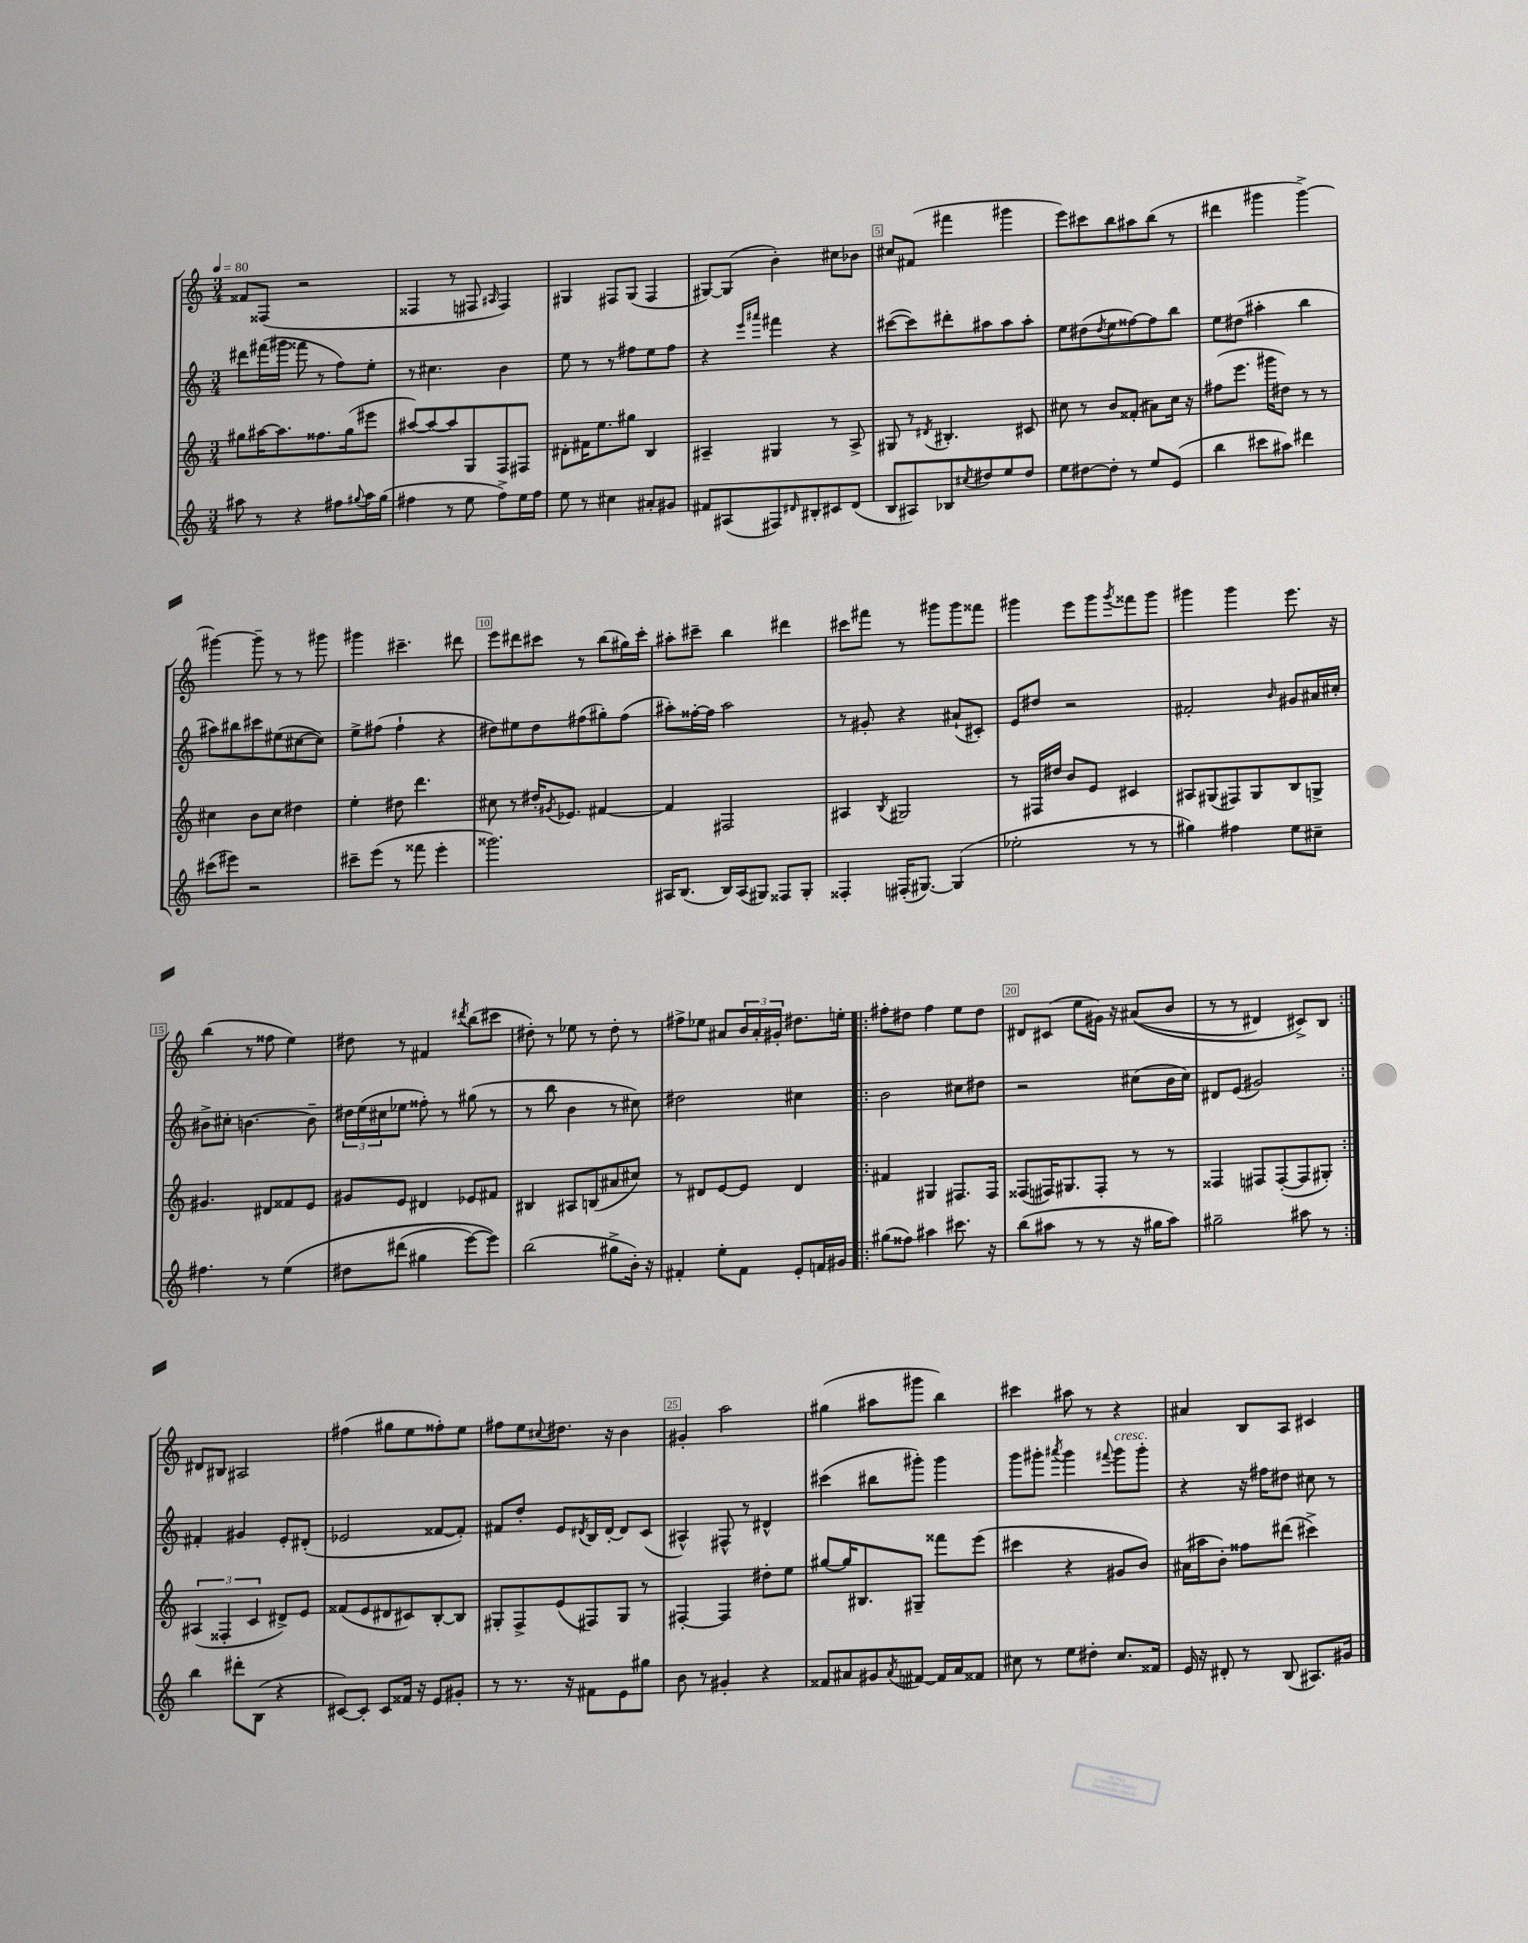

**kern	**kern	**kern	**kern
*staff4	*staff3	*staff2	*staff1
*clefG2	*clefG2	*clefG2	*clefG2
*k[]	*k[]	*k[]	*k[]
*M3/4	*M3/4	*M3/4	*M3/4
*MM80	*MM80	*MM80	*MM80
8aa#\	8gg#\L	8ddd#\L	8f##/L
8r	[16aa#\K	(16fff#\L	(8F##/J
.	8.aa#\]	16ggg#\JJ	.
4r	.	8fff##\	2r
.	8.ff##\	8r	.
8ff#\L	.	8ff\L)	.
.	(16gg#\k	.	.
8qqgg#/	.	.	.
16aa#\L	8eee#\J	8ee'\J	.
(16gg#\JJ	.	.	.
=	=	=	=
4ff#\	[8aa#/L)	8r	4F##/
.	8aa#/_	4.cc#\	.
8r	8aa#/]	.	8r
8ee\	8G/	.	8F#/
.	.	.	16qqA#/
8ff#^\L)	8F/	4b\	4F#/)
16ee\L	8F#/J	.	.
16ff#\JJ	.	.	.
=	=	=	=
8ee\	8d#'\L	8ee\	4G#/
8r	16f#\K	8r	.
.	8.ee\	.	.
4cc#\	.	8r	8F#/L
.	8gg#\J	8ff#\L	(8G#/J
8a#'/L	4B/	8ee\	4F#/
8g#/J	.	8ff#\J	.
=	=	=	=
8f#/L	4A#~/	4r	[8G#/L)
(8A#/	.	.	(8G#/]J
.	.	16qqeee/LL	.
.	.	16qqaaa#/JJ	.
8F#/)	4G#/	4fff#\	4b'\)
16qqd#/	.	.	.
8B#'/	.	.	.
8c#/	8r	4r	8cc#\L
(8d#/J	8A#^/	.	8b-\J
=	=	=	=
8B/L	8G#/	([8ccc#\L	8cc#/L
8A#/)	8r	8ccc#\])	(8f#/J
.	8qd#/	.	.
8B-/	4.B#'/	8ddd#'\	4fff#\
8qcc#/	.	.	.
8dd#/	.	8aa#\	.
8ee/	.	8aa#\	4ggg#\
8dd#/J	8c#/	8aa#'\J	.
=	=	=	=
8ee\L	8cc#\	8ee\L	8eee\L)
[8dd#\	8r	(8dd#\	8ccc#\
.	.	8qdd#/	.
8dd#'\]J	8b/L	8ee\	8bb\
8r	(8f##'/J	[8ff##\)	8aa#\
8ee/L	8a#\L)	8ff##\]	(8bb\J
(8e/J	16cc#\Jk	8bb\J	8r
.	16r	.	.
=	=	=	=
4bb\	(8ff#\L	8ee\L	4ddd#\
.	8.eee\J	(8dd#\J	.
8ccc#\L	.	4aa#'\	4ggg#\
.	16ggg#\LK	.	.
8aa#\J)	8dd#\J)	.	.
4ddd#\	8r	4bb\	[4ggg#^\)
.	8r	.	.
=	=	=	=
(8ccc#\L	4cc#\	8aa#\L)	4ggg#\_
8eee#\J)	.	8bb#\	.
2r	8b\L	8ccc#\	8ggg#~\]
.	8cc#\J	(8ee#\	8r
.	4dd#\	[8cc#\	8r
.	.	8cc#\]J)	8ggg#\
=	=	=	=
8ccc#~\L	4ee'\	8ee^\L	4ggg#\
(8eee\J	.	(8ff#\J	.
8r	8dd#\	4ff#`\	4.ccc#~\
8fff##\	4.ddd\	.	.
4eee'\	.	4r	.
.	.	.	8ddd#\
=	=	=	=
2.ggg##\)	8cc#\	8dd#\L)	8eee\L
.	8r	8ee#\	8ddd#\
.	16dd#'/LK	8dd#\	8ccc#\J
.	8qg#/	.	.
.	8.e-/J	.	.
.	.	(8ff#\	8r
.	[4f#/	8gg#'\)	(8bb\L
.	.	(8ff#\J	16gg#\L)
.	.	.	16ccc#'\JJ
=	=	=	=
16A#/LK	4f#/]	8aa#'\L)	8aa#'\L
(8.B/J	.	.	.
.	.	[16ff##'\L	8ccc#~\J
.	.	16ff##\]JJ	.
16B/LL)	2F#/	2aa#\	4bb\
(16A#/J	.	.	.
8G#/J)	.	.	.
8F##/L	.	.	4ddd#\
8G#'/J	.	.	.
=	=	=	=
4F##'/	4A#/	8r	8ccc#\L
.	.	8g#'/	8fff#\J
.	8qB/	.	.
(16F#'/LK	2G#/	4r	8r
[8.G#/J)	.	.	.
.	.	.	8ggg#\L
(4G#/]	.	(8a#`/L	8ggg#\
.	.	8c#'/J)	8fff##\J
=	=	=	=
2ee-'\	8r	8e/L	4ggg#\
.	16F#/LL	8dd#/J	.
.	16dd#/JJ	.	.
.	8b/L	2r	8eee\L
.	8e/J	.	8ggg#\
.	.	.	8qggg#/
8r	4c#/	.	8fff##\
8r	.	.	8ggg#\J
=	=	=	=
4gg#\)	8A#/L	2f#'/	4ggg#\
.	(8G#/	.	.
4ff#\	8F#/)	.	4ggg#\
.	8G#/	.	.
.	.	16qqb/	.
8ee\L	8B/	8g#/L	8.eee\
8cc#~\J	8G^/J	16a#/L	.
.	.	16cc#'/JJ	16r
=	=	=	=
4.ff#\	4.g#/	8b#^\L	(4bb\
.	.	8cc#'\J	.
.	.	[4.b\	8r
8r	8d#/L	.	8ff##\
&(4ee\	8f##/	.	4ee\)
.	8e/J	8b~\]	.
=	=	=	=
8dd#\L	8g#/L	24dd#\LL	8dd#\
.	.	(24ee\	.
.	.	24cc#\J	.
(8ddd#\J	8e/J	8ee-\J	8r
4gg#\	4d#/	8ff##'\)	4f#/
.	.	8r	.
.	.	.	8qddd#/
[8eee\L)	8e-/L	(8gg#\	(8bb\L
8eee\]J&)	8f#/J	8r	8ccc#\J
=	=	=	=
(2bb\	4B#/	8r	8dd#'\)
.	.	8bb\	8r
.	8A#/L	4b\	8ee-\
.	(8B/	.	8r
8gg#^\L	8a#/	8r	8dd#'\
16b'\Jk)	8cc#/J)	8cc#\)	8r
16r	.	.	.
=	=	=	=
4f#'/	8r	2dd#\	8ff#^\L
.	8d#/L	.	8ee-\J
8ee'\L	[8e/	.	8a#/L
8f#\J	8e/]J	.	24b/L
.	.	.	24a#'/
.	.	.	24g#'/JJ
8e'/L	4d#/	4cc#\	8.dd#\L
16f/L	.	.	.
16g#/JJ	.	.	16ee'\Jk
=!|:	=!|:	=!|:	=!|:
(8gg#\L	4f#/	2b\	8ff#'\L
8ff##\J)	.	.	8dd#\J
4aa#\	4G#/	.	4ff#\
8.ccc#\	8.F#/L	8cc#\L	8ee\L
.	.	8dd#\J	8dd#\J
16r	16F#/Jk	.	.
=	=	=	=
(8bb\L	(8F##/L	2r	8d#/L
8aa#\J	16F#/K)	.	(8c#/J
.	8.G#/	.	.
8r	.	.	8ee\L
8r	8F#'/J	.	16g#\Jk)
.	.	.	16r
16r	8r	(8cc#\L	&((8a#/L
16gg#\LK	.	.	.
8aa#\J)	8r	16b\L	8b/J
.	.	16cc#\JJ)	.
=	=	=	=
2gg#~\	4F##/	8d#/L	8r
.	.	(8e/J	8r
.	8F#/L	2g#/)	4d#/)
.	([8F#'/	.	.
8aa#\	8F#/]	.	8c#^/L&)
8r	8G#'/J)	.	8B/J
=:|!	=:|!	=:|!	=:|!
4bb\	(6A#/	4f#'/	8d#/L
.	.	.	8B#/J
.	6F##'/	.	.
8ddd#'\L	.	4g#/	2A#/
.	6c/	.	.
(8B\J	.	.	.
4r	8d#^/L)	8e'/L	.
.	8e/J	(8d#'/J	.
=	=	=	=
[8c#/L)	(8f##/L	2e-/	(4ff#\
8c#'/]J	8e/	.	.
8c#/L	8d#/	.	8gg#\L
16f##/Jk	8c#/)	.	8ee\
16r	.	.	.
8e/L	[8B'/	[8f##/L	8ff##'\)
8g#'/J	8B/]J	8f##'/]J)	8ee\J
=	=	=	=
8r	8G#'/L	8f#/L	8ff#\L
8.r	8F^/	8dd'/J	8ee\
.	.	.	8qqcc#/
.	(8e/	8e/L	8.dd#\J
16r	.	.	.
.	.	8qd#/	.
8f#\L	8F#/)	16B/L	.
.	.	[16d#'/JJ	16r
8e\	8G#/J	8d#/]L	4b\
8gg#\J	8r	(8c/J	.
=	=	=	=
8b\	[4F#'/	4A#^^/)	4g#'/
8r	.	.	.
4g#'/	4F#/]	8F#^^/	2aa\
.	.	8r	.
4r	8dd#'\L	4d#^^/	.
.	8ee\J	.	.
=	=	=	=
8f##/L	[8gg#/L	(4ccc#\	(4gg#\
8a#/	16gg#/]K	.	.
.	8.B#/	.	.
8g#/	.	8bb#\L	8aa#\L
8qa#/	.	.	.
[8f#/J	8G#~/J	8ggg#'\J)	8ggg#\J
16f#/]LL	8fff##\L	4ggg#\	4bb\)
16a#/J	.	.	.
8f##/J	(8eee\J	.	.
=	=	=	=
8cc#\	4ccc#\	8ggg\L	4ccc#\
8r	.	8ggg#'\J	.
.	.	8qaaa#/	.
8ee\L	4r	4ggg#\	8aa#\
8dd#'\J	.	.	8r
.	.	8qqfff#/	.
8.cc#/L	8g#/L	8ggg#\L	4r
.	8b/J)	8ggg#'\J	.
16f##/Jk	.	.	.
=	=	=	=
16e/	(16a#\LL	4r	4a#/
16r	16aa#\J	.	.
8d#'/	8b'\J)	.	.
8r	8ff##\L	16r	8B/L
.	.	16ff#\LK	.
(8B/	(8ddd#\J	8dd#\J	8A/J
8.A#/L)	4ccc#^\)	8cc#\	4c#/
.	.	8r	.
16g#/Jk	.	.	.
==	==	==	==
*-	*-	*-	*-
